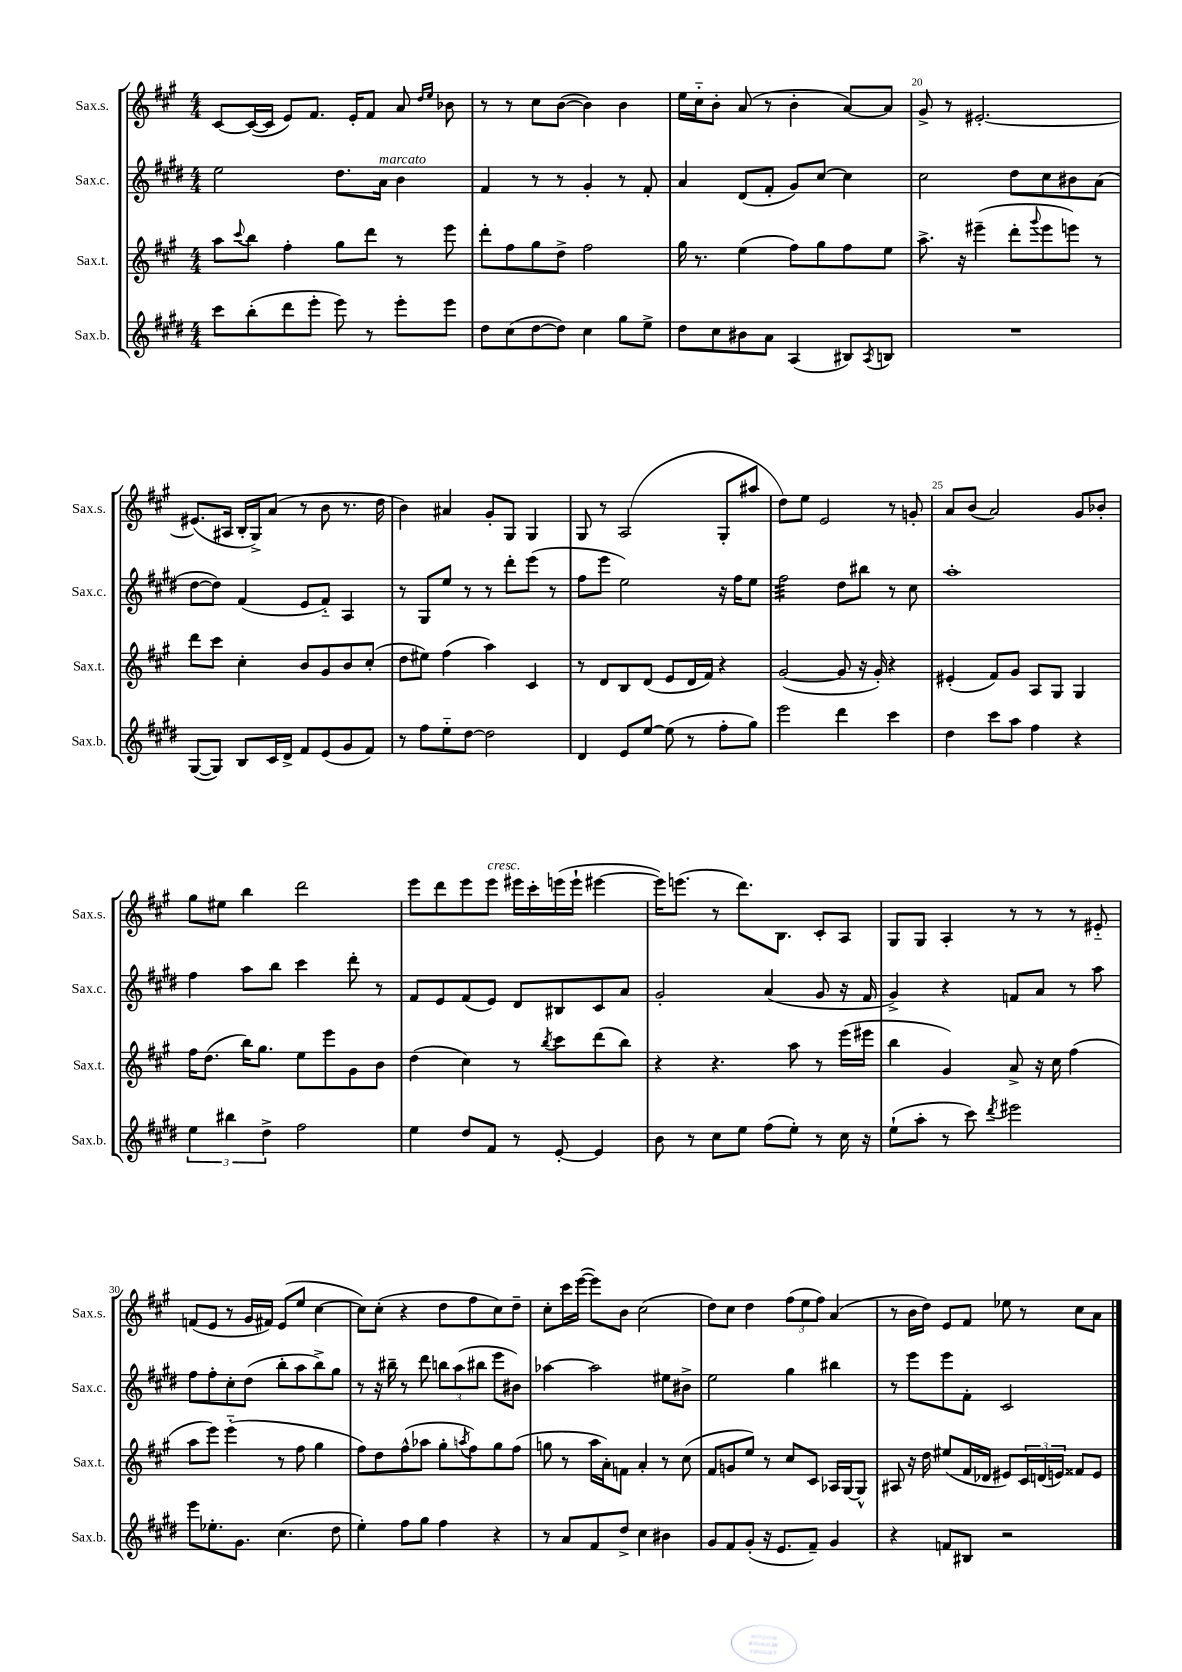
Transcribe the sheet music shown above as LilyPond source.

<<
\new StaffGroup <<
\new Staff = "s0" \with { instrumentName = "Sax.s." shortInstrumentName = "Sax.s." } {
    \clef treble \key a \major \numericTimeSignature \time 4/4
    cis'8~ cis'16~( cis'16 e'8) fis'8. e'16-. fis'8 a'8 \grace { d''16 e''16 } bes'8 |
    r8 r8 cis''8 b'8~( b'4) b'4 |
    e''16 cis''16-_ b'8-. a'8( r8 b'4-. a'8~) a'8 |
    gis'8-> r8 eis'2.~-. |
    eis'8.( ais16 b16-. gis16->) a'8( r8 b'8 r8. d''16 |
    b'4) ais'4 gis'8-. gis8 gis4 |
    gis8 r8 a2( gis8-. ais''8 |
    d''8) e''8 e'2 r8 g'8-. |
    a'8 b'8( a'2) gis'8 bes'8-. |
    gis''8 eis''8 b''4 d'''2 |
    e'''8 d'''8 e'''8 e'''8^\markup { \italic "cresc." } eis'''16 cis'''16-. e'''16( e'''16-! eis'''4~ |
    eis'''16) e'''8.( r8 d'''8.) b8. cis'8-. a8 |
    gis8 gis8 a4-. r8 r8 r8 eis'8-_ |
    f'8( e'8 r8 gis'16 fis'16) e'8( e''8 cis''4~ |
    cis''8) cis''8-.( r4 d''8 fis''8 cis''8) d''8-- |
    cis''8-. cis'''16 e'''16~( e'''8) b'8 cis''2( |
    d''8) cis''8 d''4 \tuplet 3/2 { fis''8( e''8 fis''8) } a'4( |
    r8 b'16 d''16) e'8 fis'8 ees''8 r8 cis''8 a'8 \bar "|." |
}
\new Staff = "s1" \with { instrumentName = "Sax.c." shortInstrumentName = "Sax.c." } {
    \clef treble \key e \major \numericTimeSignature \time 4/4
    e''2 dis''8. a'16^\markup { \italic "marcato" } b'4 |
    fis'4 r8 r8 gis'4-. r8 fis'8-. |
    a'4 dis'8( fis'8-. gis'8) cis''8~ cis''4 |
    cis''2 dis''8 cis''8 bis'8 a'8( |
    dis''8~ dis''8) fis'4( e'8 fis'8-_) a4 |
    r8 gis8 e''8 r8 r8 dis'''8-. e'''8( r8 |
    fis''8 e'''8 e''2) r16 fis''16 e''8 |
    fis''2:32 dis''8 bis''8 r8 cis''8 |
    a''1-. |
    fis''4 a''8 b''8 cis'''4 dis'''8-. r8 |
    fis'8 e'8 fis'8( e'8) dis'8 bis8 cis'8 a'8 |
    gis'2-. a'4( gis'8 r16 fis'16 |
    gis'4->) r4 f'8 a'8 r8 a''8 |
    fis''8 fis''8-. cis''8-. dis''8( b''8-. a''8 b''8->) gis''8 |
    r8 r16 bis''16-- r8 dis'''8 \tuplet 3/2 { b''8 a''8( bis''8 } e'''8 bis'8) |
    aes''4~ aes''2 eis''8 bis'8-> |
    e''2 gis''4 bis''4 |
    r8 e'''8 e'''8 fis'8-. cis'2 \bar "|." |
}
\new Staff = "s2" \with { instrumentName = "Sax.t." shortInstrumentName = "Sax.t." } {
    \clef treble \key a \major \numericTimeSignature \time 4/4
    a''8 \appoggiatura { cis'''8 } b''8 fis''4-. gis''8 d'''8 r8 e'''8 |
    d'''8-. fis''8 gis''8 d''8-> fis''2 |
    gis''16 r8. e''4( fis''8) gis''8 fis''8 e''8 |
    a''8.-> r16 eis'''4--( d'''8-. \appoggiatura { gis'''8 } eis'''8 e'''8) r8 |
    d'''8 cis'''8 cis''4-. b'8 gis'8 b'8 cis''8-.( |
    d''8 eis''8) fis''4( a''4) cis'4 |
    r8 d'8 b8 d'8( e'8 d'16 fis'16) r4 |
    gis'2~( gis'8 r16 gis'16-.) r4 |
    eis'4-.( fis'8) gis'8 a8 gis8 gis4 |
    fis''16 d''8.( b''16) gis''8. e''8 e'''8 gis'8 b'8 |
    d''4( cis''4) r8 \acciaccatura { b''8 } cis'''8 d'''8( b''8) |
    r4 r4. a''8 r8 e'''16( eis'''16 |
    b''4 gis'4) a'8-> r16 cis''16 fis''4( |
    a''8 e'''8) e'''4-_( r8 fis''8 gis''4 |
    fis''8) d''8 fis''8-^( aes''8 gis''8-. \acciaccatura { a''8 } fis''8) gis''8 fis''8( |
    g''8 r8 a''16 a'16-.) f'8 a'4-. r8 cis''8( |
    fis'8 g'8 e''8) r8 cis''8 cis'8 aes16 gis16~ gis8-^ |
    ais8 r16 d''16 eis''8( fis'16 des'16 eis'8) \tuplet 3/2 { cis'16 d'16( e'16) } fisis'8 e'8 \bar "|." |
}
\new Staff = "s3" \with { instrumentName = "Sax.b." shortInstrumentName = "Sax.b." } {
    \clef treble \key e \major \numericTimeSignature \time 4/4
    cis'''8 b''8-.( dis'''8 e'''8-. e'''8) r8 e'''8-. e'''8 |
    dis''8 cis''8( dis''8~ dis''8) cis''4 gis''8 e''8-> |
    dis''8 cis''8 bis'8 a'8 a4( bis8) \acciaccatura { a8 } b8 |
    R1 |
    gis8~( gis8) b8 cis'16 dis'16-> fis'8 e'8( gis'8 fis'8) |
    r8 fis''8 e''8-_ dis''8~ dis''2 |
    dis'4 e'8 e''8~ e''8( r8 fis''8-. gis''8) |
    e'''2 dis'''4 cis'''4 |
    dis''4 cis'''8 a''8 fis''4 r4 |
    \tuplet 3/2 { e''4 bis''4 dis''4-> } fis''2 |
    e''4 dis''8 fis'8 r8 e'8~-. e'4 |
    b'8 r8 cis''8 e''8 fis''8( e''8-.) r8 cis''16 r16 |
    e''8-!( a''8-. r8 cis'''8) \acciaccatura { dis'''8 } eis'''2 |
    e'''8 ees''8.-. gis'8. cis''4.( dis''8 |
    e''4-.) fis''8 gis''8 fis''4 r4 |
    r8 a'8 fis'8 dis''8-> cis''4 bis'4 |
    gis'8 fis'8 gis'8-.( r16 e'8. fis'8--) gis'4 |
    r4 f'8 bis8 r2 \bar "|." |
}
>>
>>
\layout { \context { \Score currentBarNumber = #17 \override BarNumber.break-visibility = ##(#f #t #t) barNumberVisibility = #(every-nth-bar-number-visible 5) } }
